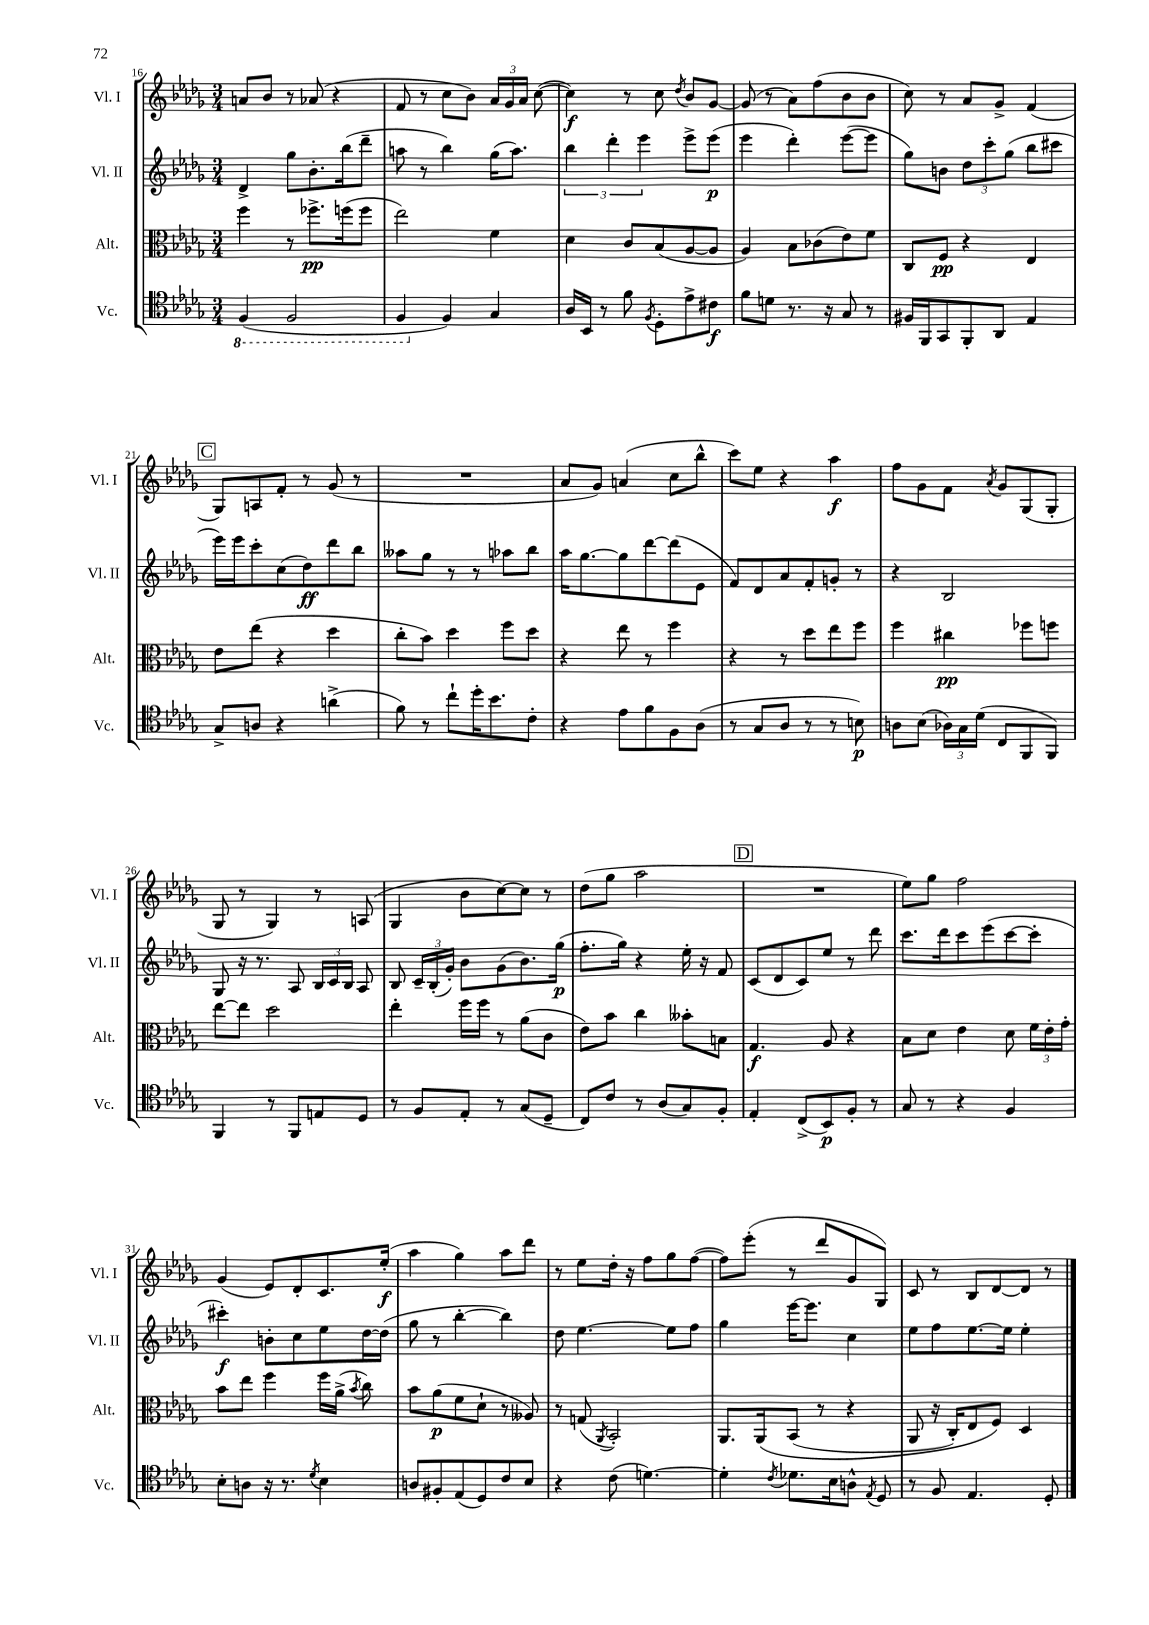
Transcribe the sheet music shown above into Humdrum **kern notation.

**kern	**dynam	**kern	**dynam	**kern	**dynam	**kern	**dynam
*part4	*part4	*part3	*part3	*part2	*part2	*part1	*part1
*staff4	*staff4	*staff3	*staff3	*staff2	*staff2	*staff1	*staff1
*I"Vc.	*	*I"Alt.	*	*I"Vl. II	*	*I"Vl. I	*
*I'Vc.	*	*I'Alt.	*	*I'Vl. II	*	*I'Vl. I	*
*clefC4	*	*clefC3	*	*clefG2	*	*clefG2	*
*k[b-e-a-d-g-]	*	*k[b-e-a-d-g-]	*	*k[b-e-a-d-g-]	*	*k[b-e-a-d-g-]	*
*M3/4	*	*M3/4	*	*M3/4	*	*M3/4	*
*8ba	*	*	*	*	*	*	*
=16	=16	=16	=16	=16	=16	=16	=16
(4FF/	.	4ff\	.	4d-^/	.	8an/L	.
.	.	.	.	.	.	8b-/J	.
2FF/	.	8r	.	8gg-\L	.	8r	.
.	.	8.ff-X^\L	pp	8.b-'\	.	(8a-X/	.
.	.	.	.	.	.	4r	.
.	.	(16ffn\k	.	(16bb-\k	.	.	.
.	.	8ff\J	.	8ddd-~\J	.	.	.
=17	=17	=17	=17	=17	=17	=17	=17
4FF/	.	2ee-\)	.	8aan\	.	8f/	.
.	.	.	.	8r	.	8r	.
*X8ba	*	*	*	*	*	*	*
4F/)	.	.	.	4bb-\)	.	8cc\L	.
.	.	.	.	.	.	8b-\J)	.
4G-/	.	4f\	.	(16gg-\KL	.	24a-/LL	.
.	.	.	.	.	.	24g-/	.
.	.	.	.	8.aa\J)	.	.	.
.	.	.	.	.	.	24a-/JJ	.
.	.	.	.	.	.	([8cc\	.
=18	=18	=18	=18	=18	=18	=18	=18
16A-/LL	.	4d-\	.	6bb-\	.	4cc\])	f
16BB-/JJ	.	.	.	.	.	.	.
8r	.	.	.	.	.	.	.
.	.	.	.	6ddd-'\	.	.	.
8f\	.	8c/L	.	.	.	8r	.
.	.	.	.	6eee-\	.	.	.
8qF/	.	.	.	.	.	.	.
8D-'\L	.	(8B-/	.	.	.	8cc\	.
.	.	.	.	.	.	8qdd-/	.
8e-^\	.	[8A-/	.	8eee-^\L	.	8b-/L	.
8c#X\J	f	8A-/J]	.	(8eee-\J	p	[8g-/J	.
=19	=19	=19	=19	=19	=19	=19	=19
8f\L	.	4A-/)	.	4eee-\	.	(8g-/]	.
8dn\J	.	.	.	.	.	8r	.
8.r	.	8B-\L	.	4ddd-'\)	.	8a-\L)	.
.	.	(8c-X\	.	.	.	(8ff\	.
16r	.	.	.	.	.	.	.
8G-/	.	8e-\)	.	([8eee-\L	.	8b-\	.
8r	.	8f\J	.	8eee-\J]	.	8b-\J	.
=20	=20	=20	=20	=20	=20	=20	=20
16F#X/LL	.	8C/L	.	8gg-\L)	.	8cc\)	.
16FF/J	.	.	.	.	.	.	.
8GG-/	.	8F/J	pp	8bn\J	.	8r	.
8FF'/	.	4r	.	12dd-\L	.	8a-/L	.
.	.	.	.	12ccc'\	.	.	.
8AA-/J	.	.	.	.	.	8g-^/J	.
.	.	.	.	(12gg-\J	.	.	.
4E-/	.	4E-/	.	8bb-\L	.	(4f/	.
.	.	.	.	8ccc#X\J	.	.	.
!!LO:LB:g=z
!!LO:REH:place=s1:t=C
=21	=21	=21	=21	=21	=21	=21	=21
8G-^/L	.	8e-\L	.	16eee-\LL)	.	8G-/L)	.
.	.	.	.	16eee-\J	.	.	.
8An/J	.	(8ee-\J	.	8ccc'\	.	8An/	.
4r	.	4r	.	(8cc\	.	8f'/J	.
.	.	.	.	8dd-\)	ff	8r	.
(4an^\	.	4dd-\	.	8ddd-\	.	(8g-/	.
.	.	.	.	8bb-\J	.	8r	.
=22	=22	=22	=22	=22	=22	=22	=22
8f\)	.	8cc'\L	.	8aa--X\L	.	2.r	.
8r	.	8b-\J)	.	8gg-\J	.	.	.
8cc`\L	.	4dd-\	.	8r	.	.	.
16dd-'\K	.	.	.	8r	.	.	.
8.b-\	.	.	.	.	.	.	.
.	.	8ff\L	.	8aa-X\L	.	.	.
8c'\J	.	8dd-\J	.	8bb-\J	.	.	.
=23	=23	=23	=23	=23	=23	=23	=23
4r	.	4r	.	16aa-\KL	.	8a-/L	.
.	.	.	.	[8.gg-\	.	.	.
.	.	.	.	.	.	8g-/J)	.
8e-\L	.	8ee-\	.	8gg-\]	.	(4an/	.
8f\	.	8r	.	[8ddd-\	.	.	.
8F\	.	4ff\	.	(8ddd-\]	.	8cc\L	.
(8A-\J	.	.	.	8e-\J	.	8bb-^^\J	.
=24	=24	=24	=24	=24	=24	=24	=24
8r	.	4r	.	8f/L)	.	8ccc\L)	.
8G-/L	.	.	.	8d-/	.	8ee-\J	.
8A-/J	.	8r	.	8a-/	.	4r	.
8r	.	8dd-\L	.	8f'/	.	.	.
8r	.	8ee-\	.	8gn'/J	.	4aa-\	f
8Bn\)	p	8ff\J	.	8r	.	.	.
=25	=25	=25	=25	=25	=25	=25	=25
8An\L	.	4ff\	.	4r	.	8ff\L	.
(8B-\J	.	.	.	.	.	8g-\	.
24A-X\LL)	.	4cc#X\	pp	2B-/	.	8f\J	.
24G-\	.	.	.	.	.	.	.
(24d-\JJ	.	.	.	.	.	.	.
.	.	.	.	.	.	8qa-/	.
8C/L	.	.	.	.	.	8g-/L	.
8FF/	.	8ff-X\L	.	.	.	(8G-/	.
8FF/J)	.	8ffn\J	.	.	.	8G-'/J	.
!!LO:LB:g=z
=26	=26	=26	=26	=26	=26	=26	=26
4FF/	.	[8ee-\L	.	8G-/	.	8G-/	.
.	.	8ee-\J]	.	16r	.	8r	.
.	.	.	.	8.r	.	.	.
8r	.	2dd-\	.	.	.	4G-/)	.
8FF/L	.	.	.	8A-/	.	.	.
8En/	.	.	.	24B-/LL	.	8r	.
.	.	.	.	24c/	.	.	.
.	.	.	.	24B-/JJ	.	.	.
8D-/J	.	.	.	8A-/	.	(8An/	.
=27	=27	=27	=27	=27	=27	=27	=27
8r	.	4ee-'\	.	8B-/	.	4G-/	.
8F/L	.	.	.	24c~/LL	.	.	.
.	.	.	.	(24B-'/	.	.	.
.	.	.	.	24g-'/JJ)	.	.	.
8E-'/J	.	16ff\LL	.	8b-\L	.	8b-\L	.
.	.	16ff\JJ	.	.	.	.	.
8r	.	8r	.	(8g-\	.	[8cc\)	.
(8G-/L	.	(8a-\L	.	8.b-\)	.	8cc\J]	.
8D-~/J	.	8c\J	.	.	.	8r	.
.	.	.	.	(16gg-\Jk	p	.	.
=28	=28	=28	=28	=28	=28	=28	=28
8C/L)	.	8e-\L)	.	8.ff'\L	.	(8dd-\L	.
8c/J	.	8b-\J	.	.	.	8gg-\J	.
.	.	.	.	16gg-\Jk)	.	.	.
8r	.	4cc\	.	4r	.	2aa-\	.
(8A-/L	.	.	.	.	.	.	.
8G-/)	.	8b--X'\L	.	16ee-'\	.	.	.
.	.	.	.	16r	.	.	.
8F'/J	.	8Bn\J	.	8f/	.	.	.
!!LO:REH:place=s1:t=D
=29	=29	=29	=29	=29	=29	=29	=29
4E-'/	.	4.G-/	f	(8c/L	.	2.r	.
.	.	.	.	8d-/	.	.	.
(8C^/L	.	.	.	8c/)	.	.	.
8BB-/)	p	8A-/	.	8ee-/J	.	.	.
8F'/J	.	4r	.	8r	.	.	.
8r	.	.	.	8ddd-\	.	.	.
=30	=30	=30	=30	=30	=30	=30	=30
8G-/	.	8B-\L	.	8.ccc\L	.	8ee-\L)	.
8r	.	8d-\J	.	.	.	8gg-\J	.
.	.	.	.	16ddd-\k	.	.	.
4r	.	4e-\	.	8ccc\	.	2ff\	.
.	.	.	.	(8eee-\	.	.	.
4F/	.	8d-\	.	[8ccc\	.	.	.
.	.	24f\LL	.	8ccc'\J]	.	.	.
.	.	24e-'\	.	.	.	.	.
.	.	24g-'\JJ	.	.	.	.	.
!!LO:LB:g=z
=31	=31	=31	=31	=31	=31	=31	=31
8B-'\L	.	8b-\L	.	4ccc#X'\)	f	(4g-/	.
8An\J	.	8ee-\J	.	.	.	.	.
16r	.	4ff\	.	8bn'\L	.	8e-/L)	.
8.r	.	.	.	.	.	.	.
.	.	.	.	8cc\	.	8d-'/	.
8qd-/	.	.	.	.	.	.	.
4B-\	.	16ff\LL	.	8ee-\	.	8.c/	.
.	.	(16a-^\JJ	.	.	.	.	.
.	.	8qb-/	.	.	.	.	.
.	.	8cc\)	.	[16dd-\L	.	.	.
.	.	.	.	(16dd-\JJ]	.	(16ee-'/Jk	f
=32	=32	=32	=32	=32	=32	=32	=32
8An/L	.	8b-\L	.	8gg-\	.	4aa-\	.
8F#X'/	.	(8a-\	p	8r	.	.	.
(8E-/	.	8f\	.	[4bb-'\	.	4gg-\)	.
8D-/)	.	8d-`\J	.	.	.	.	.
8c/	.	8r	.	4bb-\])	.	8aa-\L	.
8B-/J	.	8A--X/)	.	.	.	8ddd-\J	.
=33	=33	=33	=33	=33	=33	=33	=33
4r	.	8r	.	8dd-\	.	8r	.
.	.	(8Gn/	.	[4.ee-\	.	8ee-\L	.
.	.	8qAA-/	.	.	.	.	.
(8c\	.	2BB-'/)	.	.	.	16dd-'\Jk	.
.	.	.	.	.	.	16r	.
[4.dn\)	.	.	.	.	.	8ff\L	.
.	.	.	.	8ee-\L]	.	8gg-\	.
.	.	.	.	8ff\J	.	([8ff\J	.
=34	=34	=34	=34	=34	=34	=34	=34
4d'\]	.	8.AA-/L	.	4gg-\	.	8ff\L])	.
.	.	.	.	.	.	(8eee-'\J	.
.	.	(16AA-/k	.	.	.	.	.
8qc/	.	.	.	.	.	.	.
8.d-X\L	.	(8BB-/J	.	[16eee-\KL	.	8r	.
.	.	.	.	8.eee-\J]	.	.	.
.	.	8r	.	.	.	8ddd-/L	.
16B-\k	.	.	.	.	.	.	.
8An^^\J	.	4r	.	4cc\	.	8g-/	.
8qE-/	.	.	.	.	.	.	.
8D-/	.	.	.	.	.	8G-/J)	.
=35	=35	=35	=35	=35	=35	=35	=35
8r	.	8AA-/	.	8ee-\L	.	8c/	.
8F/	.	16r	.	8ff\	.	8r	.
.	.	16C'/KL)	.	.	.	.	.
4.E-/	.	8E-/	.	[8.ee-\	.	8B-/L	.
.	.	8F/J)	.	.	.	[8d-/	.
.	.	.	.	16ee-\Jk]	.	.	.
.	.	4D-/	.	4ee-'\	.	8d-/J]	.
8D-'/	.	.	.	.	.	8r	.
==	==	==	==	==	==	==	==
*-	*-	*-	*-	*-	*-	*-	*-
